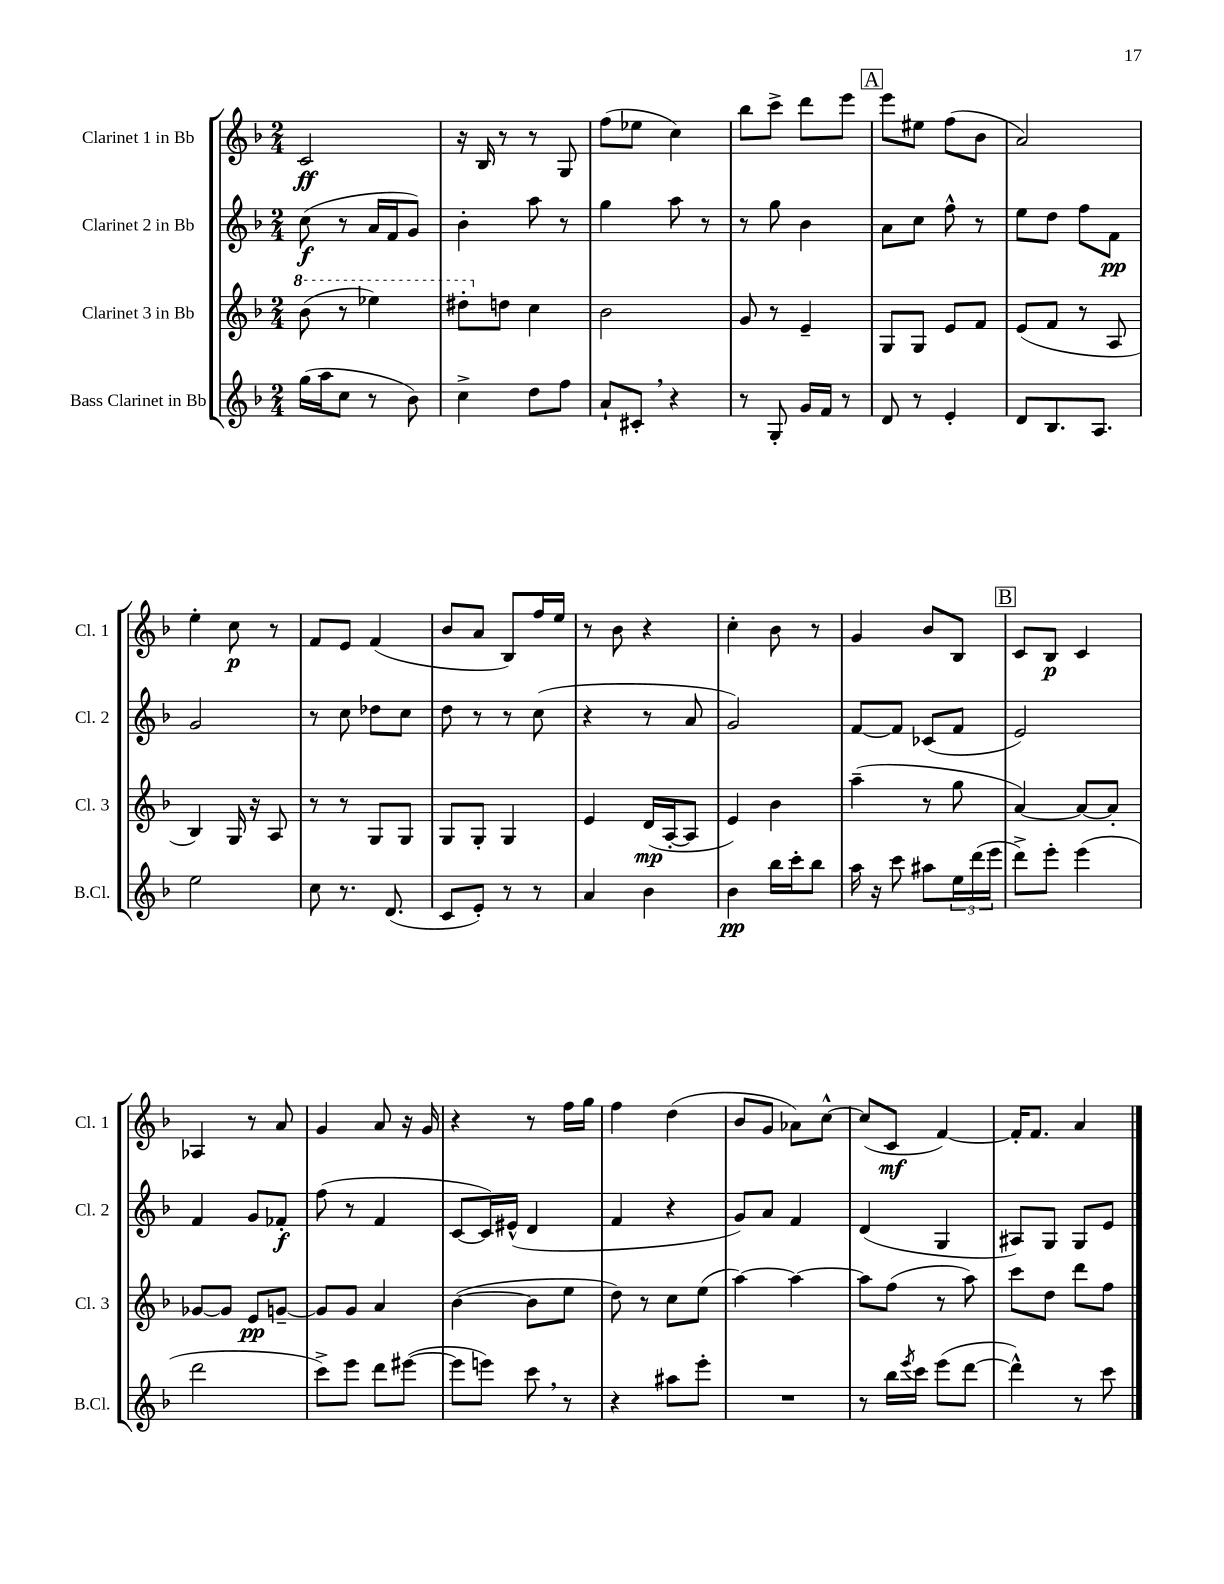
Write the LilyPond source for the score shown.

<<
\new StaffGroup <<
\new Staff = "s0" \with { instrumentName = "Clarinet 1 in Bb" shortInstrumentName = "Cl. 1" } {
    \clef treble \key f \major \numericTimeSignature \time 2/4
    c'2\ff |
    r16 bes16 r8 r8 g8 |
    f''8( ees''8 c''4) |
    bes''8 c'''8-> d'''8 e'''8 |
    \mark \markup { \box "A" } e'''8 eis''8 f''8( bes'8 |
    a'2) |
    e''4-. c''8\p r8 |
    f'8 e'8 f'4( |
    bes'8 a'8 bes8) f''16 e''16 |
    r8 bes'8 r4 |
    c''4-. bes'8 r8 |
    g'4 bes'8 bes8 |
    \mark \markup { \box "B" } c'8 bes8\p c'4 |
    aes4 r8 a'8 |
    g'4 a'8 r16 g'16 |
    r4 r8 f''16 g''16 |
    f''4 d''4( |
    bes'8 g'8 aes'8) c''8~-^ |
    c''8( c'8\mf f'4~) |
    f'16-. f'8. a'4 \bar "|." |
}
\new Staff = "s1" \with { instrumentName = "Clarinet 2 in Bb" shortInstrumentName = "Cl. 2" } {
    \clef treble \key f \major \numericTimeSignature \time 2/4
    c''8\f( r8 a'16 f'16 g'8) |
    bes'4-. a''8 r8 |
    g''4 a''8 r8 |
    r8 g''8 bes'4 |
    \mark \markup { \box "A" } a'8 c''8 f''8-^ r8 |
    e''8 d''8 f''8 f'8\pp |
    g'2 |
    r8 c''8 des''8 c''8 |
    d''8 r8 r8 c''8( |
    r4 r8 a'8 |
    g'2) |
    f'8~ f'8 ces'8( f'8 |
    \mark \markup { \box "B" } e'2) |
    f'4 g'8 fes'8-.\f |
    f''8( r8 f'4 |
    c'8~ c'16) eis'16-^( d'4 |
    f'4 r4 |
    g'8) a'8 f'4 |
    d'4( g4 |
    ais8) g8 g8 e'8 \bar "|." |
}
\new Staff = "s2" \with { instrumentName = "Clarinet 3 in Bb" shortInstrumentName = "Cl. 3" } {
    \clef treble \key f \major \numericTimeSignature \time 2/4
    \ottava #1 bes''8( r8 ees'''4) |
    dis'''8-. \ottava #0 d''!8 c''4 |
    bes'2 |
    g'8 r8 e'4-- |
    \mark \markup { \box "A" } g8 g8 e'8 f'8 |
    e'8( f'8 r8 a8 |
    bes4) g16 r16 a8 |
    r8 r8 g8 g8 |
    g8 g8-. g4 |
    e'4 d'16\mp( a16~-. a8 |
    e'4) bes'4 |
    a''4--( r8 g''8 |
    \mark \markup { \box "B" } a'4~) a'8~ a'8-. |
    ges'8~ ges'8 e'8\pp g'8~-- |
    g'8 g'8 a'4 |
    bes'4~( bes'8 e''8 |
    d''8) r8 c''8 e''8( |
    a''4~) a''4~ |
    a''8 f''8( r8 a''8) |
    c'''8 d''8 d'''8 f''8 \bar "|." |
}
\new Staff = "s3" \with { instrumentName = "Bass Clarinet in Bb" shortInstrumentName = "B.Cl." } {
    \clef treble \key f \major \numericTimeSignature \time 2/4
    g''16( a''16 c''8 r8 bes'8) |
    c''4-> d''8 f''8 |
    a'8-! cis'8-. \breathe r4 |
    r8 g8-. g'16 f'16 r8 |
    \mark \markup { \box "A" } d'8 r8 e'4-. |
    d'8 bes8. a8. |
    e''2 |
    c''8 r8. d'8.( |
    c'8 e'8-.) r8 r8 |
    a'4 bes'4 |
    bes'4\pp bes''16 c'''16-. bes''8 |
    a''16 r16 c'''8 ais''8 \tuplet 3/2 { e''16 d'''16( e'''16 } |
    \mark \markup { \box "B" } d'''8->) e'''8-. e'''4( |
    d'''2 |
    c'''8->) e'''8 d'''8 eis'''8~( |
    eis'''8 e'''8) c'''8 \breathe r8 |
    r4 ais''8 e'''8-. |
    R2 |
    r8 bes''16 \acciaccatura { e'''8 } c'''16 e'''8( d'''8~ |
    d'''4-^) r8 c'''8 \bar "|." |
}
>>
>>
\layout { \context { \Score \remove "Bar_number_engraver" } }
